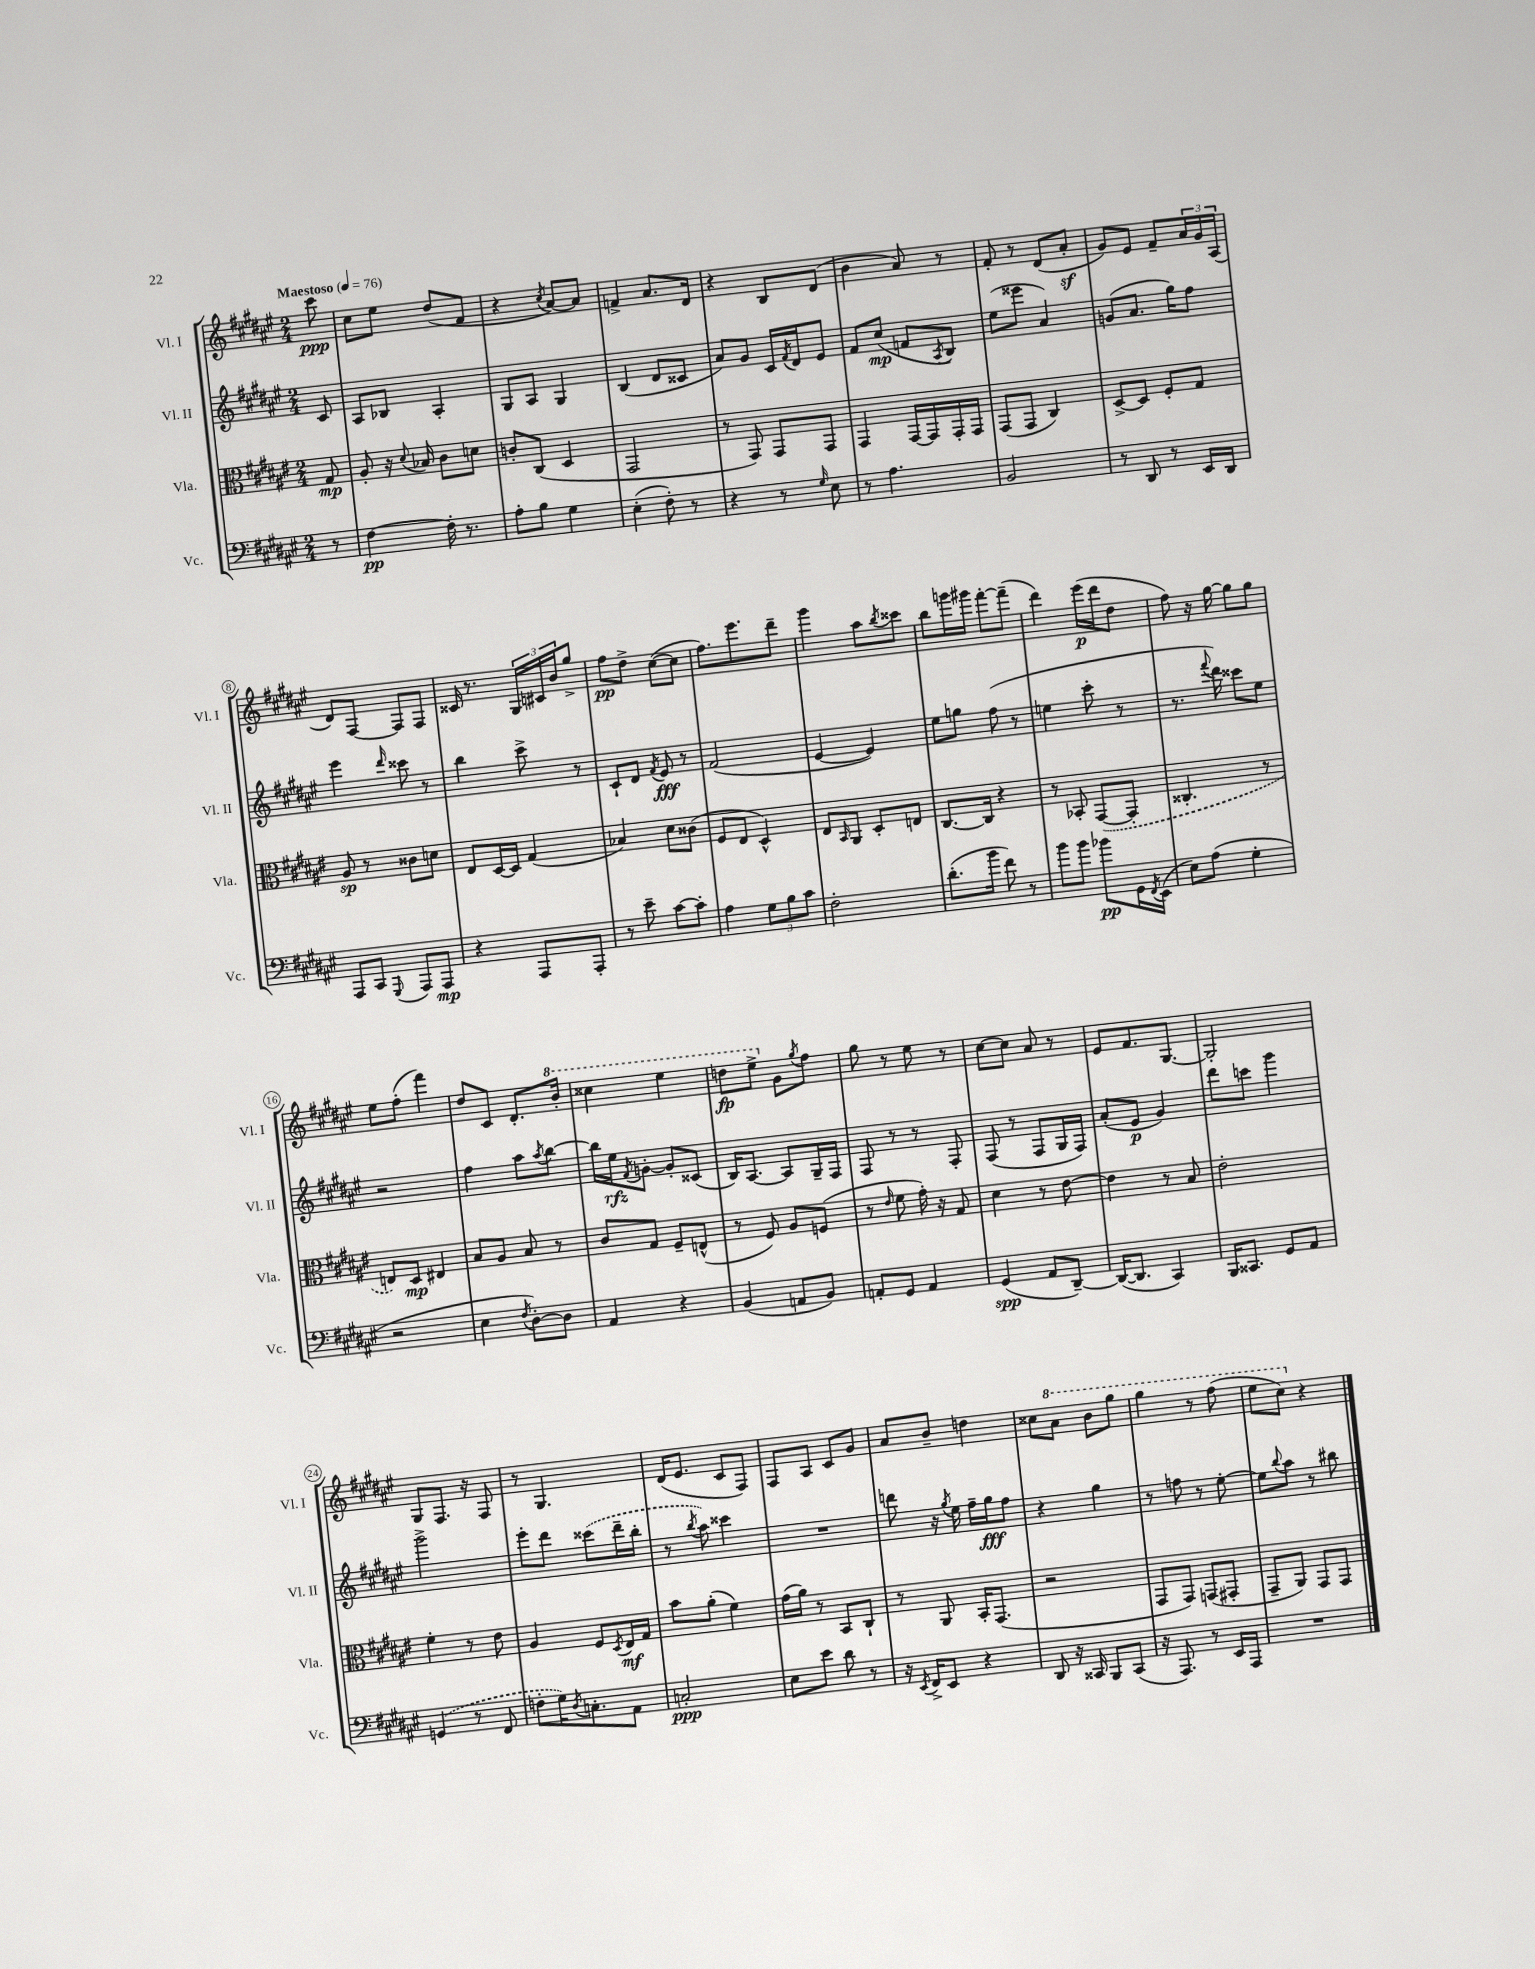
<<
\new StaffGroup <<
\new Staff = "s0" \with { instrumentName = "Vl. I" shortInstrumentName = "Vl. I" } {
    \clef treble \key fis \major \numericTimeSignature \time 2/4 \partial 8 \tempo "Maestoso" 4 = 76
    cis'''8\ppp |
    cis''8 eis''8 dis''8( fis'8 |
    r4 \acciaccatura { cis''8 } ais'8~) ais'8 |
    f'4-> ais'8. dis'16 |
    r4 b8 dis'8( |
    b'4 ais'8) r8 |
    fis'8-. r8 dis'8( ais'8-.\sf |
    gis'8) eis'8 fis'8-- \tuplet 3/2 { ais'16 gis'16 ais16( } |
    dis'8) fis8~ fis8 fis8 |
    cisis'16 r8. \tuplet 3/2 { gis16 cis'16 b'16 } gis''8-> |
    fis''8\pp dis''8-> cis''8~( cis''8 |
    fis''8.) eis'''8. dis'''8-- |
    gis'''4 ais''8 \acciaccatura { b''8 } cisis'''8 |
    b''8 g'''16 gis'''16 fis'''8~-. fis'''8--( |
    dis'''4) eis'''16\p( dis'''16 dis''8 |
    fis''8) r16 gis''16~ gis''8 gis''8 |
    eis''8 fis''8-.( fis'''4) |
    dis''8 cis'8 dis'8.-. \ottava #1 b''16-. |
    cisis'''4 eis'''4 |
    d'''8\fp eis'''8-> \ottava #0 gis'8 \acciaccatura { gis''8 } fis''8 |
    gis''8 r8 eis''8 r8 |
    cis''8~ cis''8 ais'8 r8 |
    eis'8 fis'8. gis8.~ |
    gis2-. |
    gis8 fis8. r16 fis8 |
    r8 gis4. |
    dis'16( eis'8. cis'8 fis8) |
    fis8 ais8 cis'8 gis'8 |
    ais'8 b'8-- d''4 |
    cisis''8 \ottava #1 ais''8 b''8 gis'''8 |
    gis'''4 r8 fis'''8( |
    eis'''8 cis'''8) \ottava #0 r4 \bar "|." |
}
\new Staff = "s1" \with { instrumentName = "Vl. II" shortInstrumentName = "Vl. II" } {
    \clef treble \key fis \major \numericTimeSignature \time 2/4 \partial 8
    cis'8 |
    ais8 bes8 ais4-. |
    gis8 ais8 gis4 |
    b4( dis'8 cisis'8 |
    ais'8) gis'8 cis'16 \acciaccatura { fis'8 } dis'16 eis'8 |
    fis'8 cis''8\mp( f'8 \acciaccatura { ais8 } b8) |
    eis''8( eisis'''8 ais'4) |
    g'8( ais'8. gis''16) fis''8 |
    eis'''4 \grace { dis'''16 } cisis'''8 r8 |
    b''4 cis'''8-> r8 |
    cis'8-! dis'8 \acciaccatura { fis'8 } eis'8\fff r8 |
    fis'2( |
    eis'4~ eis'4) |
    eis''8 g''8 fis''8( r8 |
    e''4 cis'''8-. r8 |
    r8. \appoggiatura { fis'''8 } dis'''16) cisis'''8 eis''8 |
    r2 |
    fis''4 ais''8 \acciaccatura { ais''8 } b''8~ |
    b''16 eis''16\rfz \acciaccatura { fis'8 } g'8~-. g'8-. cisis'8( |
    b16) ais8.~ ais8 gis16-- fis16 |
    fis8 r8 r8 fis8-. |
    fis8( r8 fis8 gis16 fis16) |
    ais'8-.( eis'8\p gis'4) |
    dis'''8 c'''8 gis'''4 |
    gis'''2-> |
    eis'''8-. dis'''8 \once \slurDashed cisis'''8( dis'''16-- b''16-. |
    r8 \acciaccatura { b''8 } ais''8) cisis'''4 |
    R2 |
    d'''8 r16 \acciaccatura { gis''8 } eis''16 fis''16-- gis''16\fff fis''8 |
    r4 gis''4 |
    r8 f''8 r8 eis''8~-. |
    eis''8 \appoggiatura { b''8 } ais''8 r8 bis''8 \bar "|." |
}
\new Staff = "s2" \with { instrumentName = "Vla." shortInstrumentName = "Vla." } {
    \clef alto \key fis \major \numericTimeSignature \time 2/4 \partial 8
    gis8\mp |
    ais8-. r16 \appoggiatura { dis'8 } bes16 cis'8 d'8 |
    c'8-. cis8( dis4 |
    gis,2 |
    r8 gis,8) gis,8 gis,8 |
    gis,4 gis,16~ gis,16 gis,16-. gis,16 |
    gis,8( gis,8 cis4) |
    dis8~-> dis8 fis8-. gis8 |
    ais8\sp r8 cisis'8 d'8 |
    eis8 dis16~ dis16 gis4( |
    bes4) dis'8 cisis'8( |
    fis8 eis8 dis4-^) |
    eis8 \grace { b,16 } ais,8 dis8-. e8 |
    cis8.~ cis16 r4 |
    r8 bes,8-. \once \slurDashed gis,8~( gis,8-. |
    cisis4.-. r8 |
    e8) dis8\mp eis4 |
    b8 ais8 b8 r8 |
    cis'8 gis8 fis8-- e8-^( |
    r8 fis8) ais8 f8( |
    r8 \grace { eis'16 } fis'8 gis'16-.) r16 gis8 |
    dis'4 r8 eis'8~ |
    eis'4 r8 b8 |
    eis'2-. |
    fis'4-. r8 eis'8 |
    ais4 fis8 \acciaccatura { dis8 } eis16\mf gis16 |
    b'8 ais'8-.( fis'4) |
    gis'16( ais'16) r8 b,8 cis8-! |
    r8 ais,8 b,16-. gis,8.( |
    r2 |
    gis,8 gis,8) g,8( gis,8-. |
    gis,8-- ais,8) gis,8 gis,8 \bar "|." |
}
\new Staff = "s3" \with { instrumentName = "Vc." shortInstrumentName = "Vc." } {
    \clef bass \key fis \major \numericTimeSignature \time 2/4 \partial 8
    r8 |
    fis4~\pp fis16-. r8. |
    ais8-. b8 gis4 |
    eis4-.( fis8-.) r8 |
    r4 r8 \grace { gis16 } eis8 |
    r8 ais4. |
    b,2 |
    r8 dis,8 r8 eis,16 dis,16 |
    ais,,8 cis,8 \appoggiatura { gis,,8 } ais,,8 ais,,8\mp |
    r4 ais,,8 ais,,8-. |
    r8 eis'8-- cis'8~ cis'8-. |
    ais4 \tuplet 3/2 { gis8 b8 cis'8 } |
    fis2-. |
    dis'8.-.( b'16 fis'8) r8 |
    b'8 b'8 bes'8\pp gis,16 \acciaccatura { fis,8 } eis,16( |
    eis8) ais8( gis4-. |
    r2 |
    eis4 \acciaccatura { fis8 } dis8~-.) dis8 |
    ais,4 r4 |
    b,4( a,8 b,8) |
    a,8-. gis,8 a,4 |
    gis,4\spp( ais,8 dis,8~--) |
    dis,16~( dis,8. cis,4) |
    b,,16 cisis,8. gis,8 ais,8 |
    \once \slurDashed g,4( r8 fis,8 |
    f8-. gis16) \acciaccatura { dis8 } c8.-. ais,8 |
    c2-.\ppp |
    eis8 eis'8 dis'8 r8 |
    r16 \acciaccatura { eis,8 } fis,16-> eis,8 r4 |
    dis,8 r16 cisis,16 b,,8 cisis,8( |
    r16 ais,,8.) r8 eis,16 ais,,16 |
    R2 \bar "|." |
}
>>
>>
\layout { \context { \Score \override BarNumber.stencil = #(make-stencil-circler 0.1 0.3 ly:text-interface::print) } }
